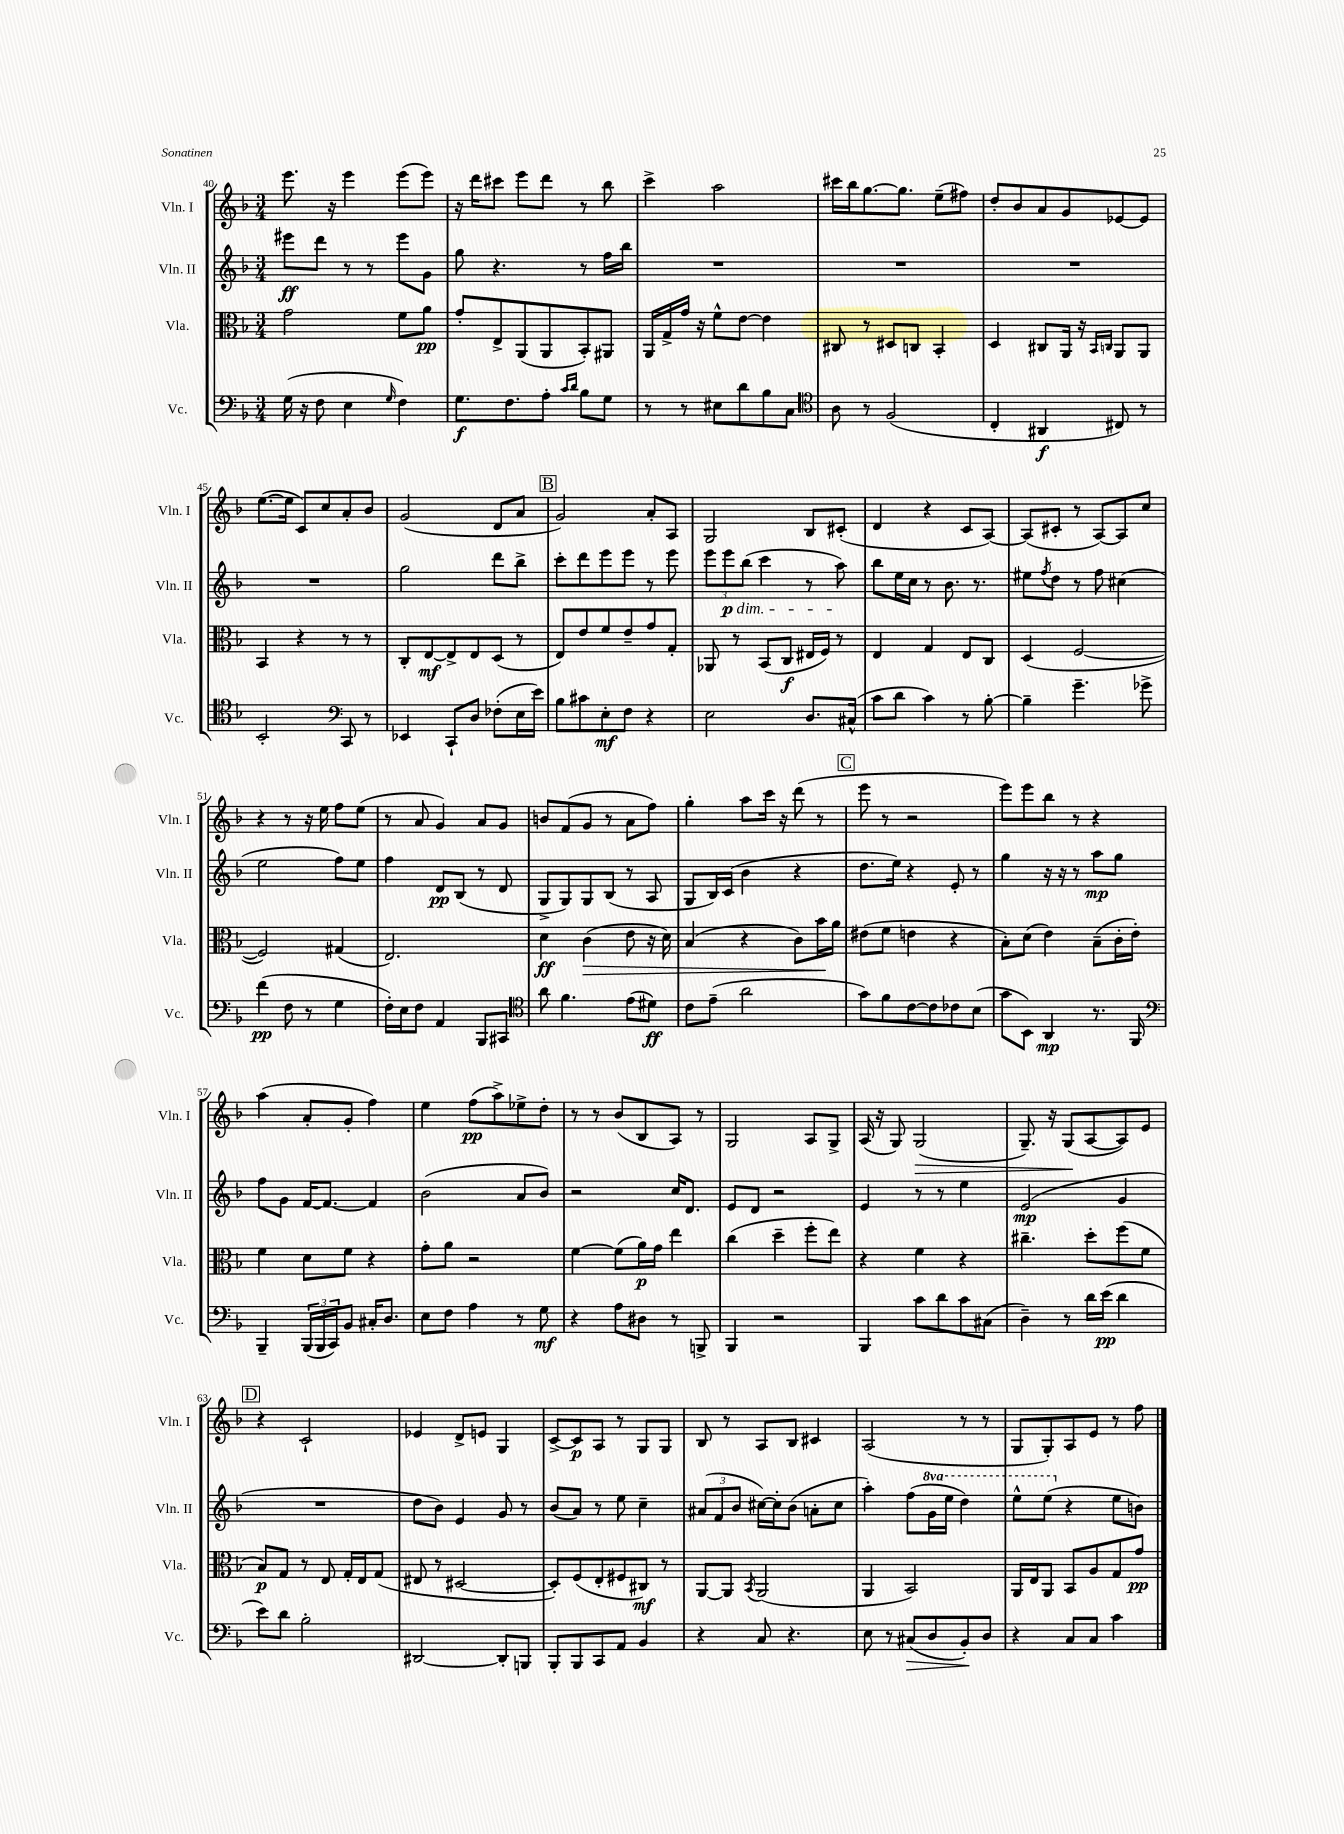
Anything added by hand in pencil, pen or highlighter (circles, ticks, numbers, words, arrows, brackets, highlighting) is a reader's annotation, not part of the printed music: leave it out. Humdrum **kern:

**kern	**dynam	**kern	**dynam	**kern	**dynam	**kern	**dynam
*part4	*part4	*part3	*part3	*part2	*part2	*part1	*part1
*staff4	*staff4	*staff3	*staff3	*staff2	*staff2	*staff1	*staff1
*I"Vc.	*	*I"Vla.	*	*I"Vln. II	*	*I"Vln. I	*
*I'Vc.	*	*I'Vla.	*	*I'Vln. II	*	*I'Vln. I	*
*clefF4	*	*clefC3	*	*clefG2	*	*clefG2	*
*k[b-]	*	*k[b-]	*	*k[b-]	*	*k[b-]	*
*M3/4	*	*M3/4	*	*M3/4	*	*M3/4	*
=40	=40	=40	=40	=40	=40	=40	=40
(16G\	.	2g\	.	8eee#X\L	ff	8.eee\	.
16r	.	.	.	.	.	.	.
8F\	.	.	.	8ddd\J	.	.	.
.	.	.	.	.	.	16r	.
4E\	.	.	.	8r	.	4eee\	.
.	.	.	.	8r	.	.	.
16qqG/	.	.	.	.	.	.	.
4F\)	.	8f\L	.	8eee#\L	.	(8eee\L	.
.	.	8a\J	pp	8g\J	.	8eee\J)	.
=41	=41	=41	=41	=41	=41	=41	=41
8.G\L	f	8g'/L	.	8gg\	.	16r	.
.	.	.	.	.	.	16ddd\KL	.
.	.	8E^/	.	4.r	.	8ccc#X\J	.
8.F\	.	.	.	.	.	.	.
.	.	(8AA/	.	.	.	8eee\L	.
8A'\J	.	8AA/	.	.	.	8ddd\J	.
16qqc/LL	.	.	.	.	.	.	.
16qqd/JJ	.	.	.	.	.	.	.
8B-\L	.	8BB-'/)	.	8r	.	8r	.
8G\J	.	8AA#X/J	.	16ff\LL	.	8bb-\	.
.	.	.	.	16bb-\JJ	.	.	.
=42	=42	=42	=42	=42	=42	=42	=42
8r	.	16AA/LL	.	2.r	.	4ccc^\	.
.	.	16G^/	.	.	.	.	.
8r	.	16g/JJ	.	.	.	.	.
.	.	16r	.	.	.	.	.
8E#X\L	.	8f^^\L	.	.	.	2aa\	.
8d\	.	[8e\J	.	.	.	.	.
8B-\	.	4e\]	.	.	.	.	.
8C\J	.	.	.	.	.	.	.
=43	=43	=43	=43	=43	=43	=43	=43
*clefC4	*	*	*	*	*	*	*
8A\	.	8C#X/	.	2.r	.	16ccc#X\LL	.
.	.	.	.	.	.	16bb-\J	.
8r	.	8r	.	.	.	[8.gg\	.
(2F/	.	8D#X/L	.	.	.	.	.
.	.	.	.	.	.	8.gg\J]	.
.	.	8Cn/J	.	.	.	.	.
.	.	4BB-'/	.	.	.	(8ee~\L	.
.	.	.	.	.	.	8ff#X\J)	.
=44	=44	=44	=44	=44	=44	=44	=44
4C'/	.	4D/	.	2.r	.	8dd'/L	.
.	.	.	.	.	.	8b-/	.
4AA#X/	f	8C#X/L	.	.	.	8a/	.
.	.	16AA/Jk	.	.	.	8g/	.
.	.	16r	.	.	.	.	.
.	.	16qqBB-/LL	.	.	.	.	.
.	.	16qqCn/JJ	.	.	.	.	.
8C#X/)	.	8AA/L	.	.	.	[8e-X/	.
8r	.	8AA/J	.	.	.	8e-/J]	.
!!LO:LB:g=z
=45	=45	=45	=45	=45	=45	=45	=45
2BB-'/	.	4BB-/	.	2.r	.	([8.ee\L	.
.	.	.	.	.	.	16ee\Jk]	.
.	.	4r	.	.	.	8c/L)	.
.	.	.	.	.	.	8cc/	.
*clefF4	*	*	*	*	*	*	*
8CC/	.	8r	.	.	.	8a'/	.
8r	.	8r	.	.	.	8b-/J	.
=46	=46	=46	=46	=46	=46	=46	=46
4EE-X/	.	8C'/L	.	2gg\	.	(2g/	.
.	.	[8E/	mf	.	.	.	.
8CC`/L	.	8E^/]	.	.	.	.	.
8D/J	.	8E/	.	.	.	.	.
(8F-X'\L	.	(8D/J	.	8ddd\L	.	8d/L	.
16E\L	.	8r	.	8bb-^\J	.	8a/J	.
16e\JJ)	.	.	.	.	.	.	.
!!LO:REH:place=s1:t=B
=47	=47	=47	=47	=47	=47	=47	=47
8B-\L	.	8E/L)	.	8ccc'\L	.	2g/)	.
8c#X\	.	8e/	.	8ddd\	.	.	.
8E'\	mf	8f/	.	8eee\	.	.	.
8F\J	.	8e~/	.	8eee\J	.	.	.
4r	.	8g/	.	8r	.	8a'/L	.
.	.	8G'/J	.	8eee\	.	8A/J	.
=48	=48	=48	=48	=48	=48	=48	=48
2E\	.	8AA-X/	.	12eee\L	.	2G/	.
!	!	!	!	!LO:TX:b:i:t=dim.	!	!	!
.	.	.	.	12eee\	p	.	.
.	.	8r	.	.	.	.	.
.	.	.	.	(12bb-\J	.	.	.
.	.	(8BB-/L	.	4ccc\	.	.	.
.	.	8C/J	f	.	.	.	.
8.D/L	.	16E#X/LL	.	8r	.	8B-/L	.
.	.	16F/JJ)	.	.	.	.	.
.	.	8r	.	8aa\)	.	(8c#X'/J	.
(16C#X^^/Jk	.	.	.	.	.	.	.
=49	=49	=49	=49	=49	=49	=49	=49
8c\L	.	4E/	.	8bb-\L	.	4d/	.
8d\J	.	.	.	16ee\L	.	.	.
.	.	.	.	16cc\JJ	.	.	.
4c\)	.	4G/	.	8r	.	4r	.
.	.	.	.	8.b-\	.	.	.
8r	.	8E/L	.	.	.	8c/L	.
.	.	.	.	8.r	.	.	.
[8B-'\	.	8C/J	.	.	.	[8A/J)	.
=50	=50	=50	=50	=50	=50	=50	=50
4B-~\]	.	(4D/	.	8ee#X\L	.	(8A/L]	.
.	.	.	.	8qff/	.	.	.
.	.	.	.	8dd\J	.	8c#X'/J	.
4.g~\	.	[2F/	.	8r	.	8r	.
.	.	.	.	8ff\	.	[8A/L)	.
.	.	.	.	(4cc#X\	.	8A/]	.
8g-X^\	.	.	.	.	.	8cc/J	.
!!LO:LB:g=z
=51	=51	=51	=51	=51	=51	=51	=51
(4f\	pp	2F/])	.	2ee\	.	4r	.
8F\	.	.	.	.	.	8r	.
8r	.	.	.	.	.	16r	.
.	.	.	.	.	.	16ee\	.
4G\	.	(4G#X/	.	8ff\L)	.	8ff\L	.
.	.	.	.	8ee\J	.	(8ee\J	.
=52	=52	=52	=52	=52	=52	=52	=52
16F'\LL)	.	2.E/)	.	4ff\	.	8r	.
16E\J	.	.	.	.	.	.	.
8F\J	.	.	.	.	.	8a/	.
4AA/	.	.	.	8d/L	pp	4g/)	.
.	.	.	.	(8B-/J	.	.	.
8BBB-/L	.	.	.	8r	.	8a/L	.
8CC#X/J	.	.	.	8d/	.	8g/J	.
=53	=53	=53	=53	=53	=53	=53	=53
*clefC4	*	*	*	*	*	*	*
8a\	.	4d\	ff	8G^/L	.	8bn/L	.
4.f\	.	.	.	8G/)	.	(8f/	.
!	!	!	!LO:HP:b	!	!	!	!
.	.	(4c\	>	8G/	.	8g/J	.
.	.	.	.	(8B-/J	.	8r	.
(8e\L	.	8e\	.	8r	.	8a\L	.
8d#X\J)	ff	16r	.	8A/	.	8ff\J)	.
.	.	16d\)	.	.	.	.	.
=54	=54	=54	=54	=54	=54	=54	=54
8c\L	.	(4B-/	.	8G/L	.	4gg'\	.
(8e~\J	.	.	.	16B-/L)	.	.	.
.	.	.	.	(16c/JJ	.	.	.
2a\	.	4r	.	4b-\	.	8aa\L	.
.	.	.	.	.	.	16ccc\Jk	.
.	.	.	.	.	.	16r	.
.	.	8c\L)	.	4r	.	(8ddd\	.
.	.	16b-\L	.	.	.	8r	.
.	.	16a\JJ	]	.	.	.	.
!!LO:REH:place=s1:t=C
=55	=55	=55	=55	=55	=55	=55	=55
8g\L)	.	(8e#X\L	.	8.dd\L	.	8eee\	.
8f\	.	8f\J	.	.	.	8r	.
.	.	.	.	16ee\Jk)	.	.	.
[8c\	.	4en\	.	4r	.	2r	.
8c\]	.	.	.	.	.	.	.
8c-X\	.	4r	.	8e'/	.	.	.
(8B-\J	.	.	.	8r	.	.	.
=56	=56	=56	=56	=56	=56	=56	=56
8g\L	.	8B-'\L)	.	4gg\	.	8eee\L)	.
8BB-\J)	.	(8d\J	.	.	.	8eee\	.
4AA/	mp	4e\)	.	16r	.	8bb-\J	.
.	.	.	.	16r	.	.	.
.	.	.	.	8r	.	8r	.
8.r	.	(8B-~\L	.	8aa\L	mp	4r	.
.	.	16c'\L	.	8gg\J	.	.	.
16FF/	.	16e'\JJ)	.	.	.	.	.
!!LO:LB:g=z
=57	=57	=57	=57	=57	=57	=57	=57
*clefF4	*	*	*	*	*	*	*
4BBB-~/	.	4f\	.	8ff\L	.	(4aa\	.
.	.	.	.	8g\J	.	.	.
(24BBB-/LL	.	8d\L	.	[16f/KL	.	8a'/L	.
24BBB-/	.	.	.	.	.	.	.
.	.	.	.	8.f/J_	.	.	.
24CC/J)	.	.	.	.	.	.	.
8BB-/J	.	8f\J	.	.	.	8g'/J	.
16C#X'/KL	.	4r	.	4f/]	.	4ff\)	.
8.D/J	.	.	.	.	.	.	.
=58	=58	=58	=58	=58	=58	=58	=58
8E\L	.	8g'\L	.	(2b-\	.	4ee\	.
8F\J	.	8a\J	.	.	.	.	.
4A\	.	2r	.	.	.	(8ff\L	pp
.	.	.	.	.	.	8aa^\)	.
8r	.	.	.	8a/L	.	8ee-X^\	.
8G\	mf	.	.	8b-/J)	.	8dd'\J	.
=59	=59	=59	=59	=59	=59	=59	=59
4r	.	[4f\	.	2r	.	8r	.
.	.	.	.	.	.	8r	.
8A\L	.	(8f\L]	.	.	.	(8b-/L	.
8D#X\J	.	16a\L)	p	.	.	8B-/	.
.	.	16g\JJ	.	.	.	.	.
8r	.	4ee\	.	16cc/KL	.	8A/J)	.
.	.	.	.	8.d/J	.	.	.
8BBBn^/	.	.	.	.	.	8r	.
=60	=60	=60	=60	=60	=60	=60	=60
4BBB-/	.	(4cc\	.	8e/L	.	2G/	.
.	.	.	.	8d/J	.	.	.
2r	.	4dd~\	.	2r	.	.	.
.	.	8ff'\L	.	.	.	8A/L	.
.	.	8ee\J)	.	.	.	8G^/J	.
=61	=61	=61	=61	=61	=61	=61	=61
4BBB-/	.	4r	.	4e/	.	(16A/	.
.	.	.	.	.	.	16r	.
.	.	.	.	.	.	8G/)	.
!	!	!	!	!	!	!	!LO:HP:b
8c\L	.	4f\	.	8r	.	(2G/	>
8d\	.	.	.	8r	.	.	.
8c\	.	4r	.	4ee\	.	.	.
(8C#X\J	.	.	.	.	.	.	.
=62	=62	=62	=62	=62	=62	=62	=62
4D~\)	.	4.cc#X~\	.	(2e/	mp	8.G~/)	.
.	.	.	.	.	.	16r	.
8r	.	.	.	.	.	(8G/L	.
16d\LL	.	8dd'\L	.	.	.	[8A/	]
(16e\JJ	pp	.	.	.	.	.	.
4d\	.	(8ff\	.	4g/	.	8A/])	.
.	.	8f\J	.	.	.	8e/J	.
!!LO:LB:g=z
!!LO:REH:place=s1:t=D
=63	=63	=63	=63	=63	=63	=63	=63
8e\L)	.	8B-/L)	p	2.r	.	4r	.
8d\J	.	8G/J	.	.	.	.	.
2B-'\	.	8r	.	.	.	2c`/	.
.	.	8E/	.	.	.	.	.
.	.	16G'/LL	.	.	.	.	.
.	.	16E/J	.	.	.	.	.
.	.	(8G/J	.	.	.	.	.
=64	=64	=64	=64	=64	=64	=64	=64
[2DD#X/	.	8E#X/	.	8dd\L	.	4e-X/	.
.	.	8r	.	8b-\J)	.	.	.
.	.	[2D#X/	.	4e/	.	8d^/L	.
.	.	.	.	.	.	8en/J	.
8DD#'/L]	.	.	.	8g/	.	4G/	.
8BBBn/J	.	.	.	8r	.	.	.
=65	=65	=65	=65	=65	=65	=65	=65
8BBB-'/L	.	8D#'/L])	.	(8b-/L	.	[8c^/L	.
8BBB-/	.	(8F/	.	8a/J)	.	8c/]	p
8CC/	.	8E'/	.	8r	.	8A/J	.
8AA/J	.	8F#X/	.	8ee\	.	8r	.
4BB-/	.	8C#X/J)	mf	4cc~\	.	8G/L	.
.	.	8r	.	.	.	8G/J	.
=66	=66	=66	=66	=66	=66	=66	=66
4r	.	[8AA/L	.	(12a#X/L	.	8B-/	.
.	.	.	.	12f/	.	.	.
.	.	8AA/J]	.	.	.	8r	.
.	.	.	.	12b-/J	.	.	.
.	.	8qBB-/	.	.	.	.	.
8C/	.	(2AA/	.	[16cc#X\LL)	.	8A/L	.
.	.	.	.	16cc#'\J]	.	.	.
4.r	.	.	.	(8b-\J	.	8B-/J	.
.	.	.	.	8an'\L	.	4c#X/	.
.	.	.	.	8cc#\J	.	.	.
=67	=67	=67	=67	=67	=67	=67	=67
8E\	.	4AA/	.	4aa'\)	.	(2A/	.
8r	.	.	.	.	.	.	.
!	!LO:HP:b	!	!	!	!	!	!
(8C#X/L	>	2BB-/)	.	(8ff\L	.	.	.
*	*	*	*	*8va	*	*	*
8D/	.	.	.	16gg\L	.	.	.
.	.	.	.	16eee\JJ	.	.	.
8BB-'/)	.	.	.	4ddd\)	.	8r	.
8D/J	]	.	.	.	.	8r	.
=68	=68	=68	=68	=68	=68	=68	=68
4r	.	16AA/LL	.	8eee^^\L	.	8G/L	.
.	.	16E/J	.	.	.	.	.
.	.	8AA/J	.	(8eee\J	.	8G'/)	.
*	*	*	*	*X8va	*	*	*
8C/L	.	8BB-/L	.	4r	.	8A/	.
8C/J	.	8A/	.	.	.	8e/J	.
4c\	.	8G/	.	8ee\L	.	8r	.
.	.	8g/J	pp	8bn\J)	.	8ff\	.
==	==	==	==	==	==	==	==
*-	*-	*-	*-	*-	*-	*-	*-
